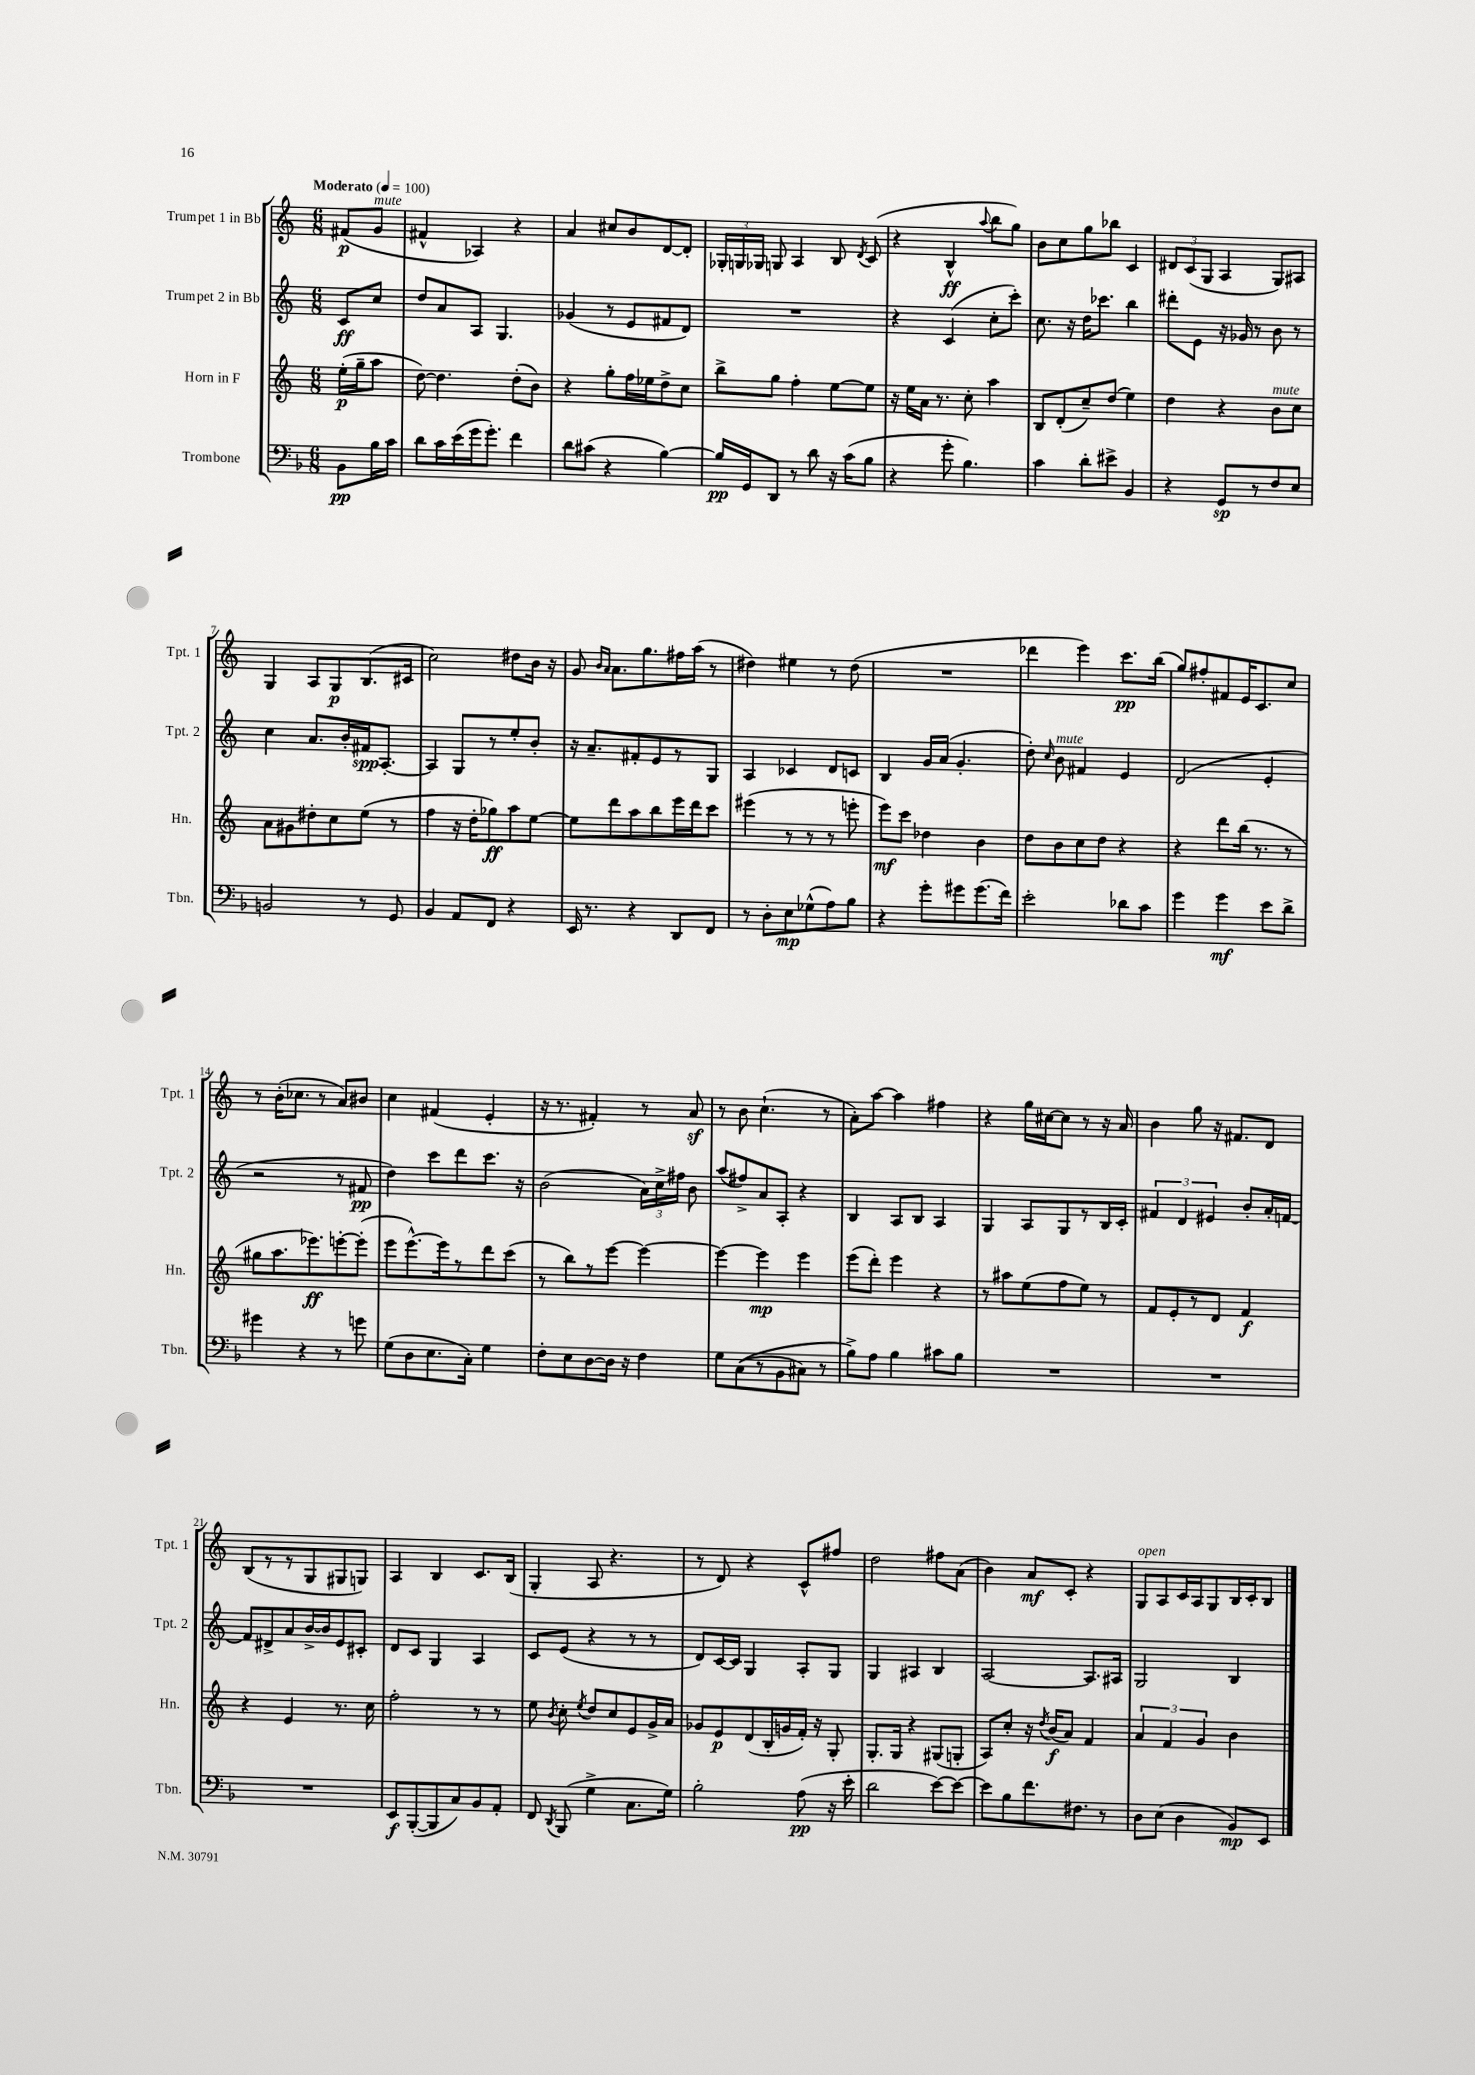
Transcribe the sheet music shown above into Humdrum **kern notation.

**kern	**kern	**kern	**kern
*staff4	*staff3	*staff2	*staff1
*clefF4	*clefG2	*clefG2	*clefG2
*k[b-]	*k[]	*k[]	*k[]
*M6/8	*M6/8	*M6/8	*M6/8
*MM100	*MM100	*MM100	*MM100
8BB-\L	(16ee'\LL	8c/L	(8f#/L
.	16gg~\J	.	.
16B-\L	8aa\J	8cc/J	8g/J
16c\JJ	.	.	.
=	=	=	=
8d\L	[8dd\)	8dd/L	4f#^^/
16c\L	4.dd\]	8a/	.
(16e\	.	.	.
16g\J	.	8A/J	4A-/)
8.g'\J)	.	.	.
.	.	4.G/	.
4f\	(8dd'\L	.	4r
.	8b\J)	.	.
=	=	=	=
8d\L	4r	(4g-/	4a/
(8c#\J	.	.	.
4r	8gg'\L	8r	8cc#/L
.	16ff\L	8e/L	8b/
.	16ee-\J	.	.
[4B-\)	8dd^\	8f#/	[8d/
.	8cc\J	8d/J)	8d'/]J
=	=	=	=
16B-/]LL	8bb^\L	2.r	24G-'/LL
.	.	.	24G/
16GG/J	.	.	.
.	.	.	24G-/JJ
8DD/J	8gg\J	.	8G/
8r	4ff'\	.	4A/
8d\	.	.	.
16r	[8ee\L	.	8B/
(16c\LK	.	.	.
.	.	.	8qd/
8B-\J	8ee\]J	.	(8c/
=	=	=	=
4r	16r	4r	4r
.	16ee\LL	.	.
.	16a\JJ	.	.
.	8.r	.	.
8g'\	.	(4c/	4B^^/
4.B-\)	8cc'\	.	.
.	.	.	8qqaa/
.	4aa\	8cc'\L	8bb\L
.	.	8ccc'\J)	8gg\J)
=	=	=	=
4c\	8B/L	8.cc\	8b\L
.	(8d'/	.	8cc\
.	.	16r	.
8d'\L	8cc~/)	16dd\LK	8gg\
.	.	8.ccc-\J	.
8e#^\J	(8dd/J	.	8bb-\J
4BB-/	4ee\)	4bb\	4c/
=	=	=	=
4r	4dd\	8ddd#'\L	12d#/L
.	.	.	(12c/
.	.	8e\J	.
.	.	.	12G/J
8GG/L	4r	16r	4A/
.	.	16g-/	.
8r	.	8r	.
8F/	8b\L	8b\	8G/L)
8E/J	8cc\J	8r	8A#/J
=	=	=	=
2BB/	8a\L	4cc\	4G/
.	8g#\	.	.
.	8dd#'\	8.a/L	8A/L
.	8cc\	.	8G/
.	.	16b'/L	.
8r	(8ee\J	16f#/J	(8.B/
.	.	[8.A'/J	.
8GG/	8r	.	.
.	.	.	16c#/Jk
=	=	=	=
4BB-/	4ff\	4A/]	2cc\)
8AA/L	16r	8G/L	.
.	16dd'\LK	.	.
8FF/J	8gg-\)	8r	.
4r	8aa\	8ee'/	8dd#\L
.	[8ee\J	8b'/J	16b\Jk
.	.	.	16r
=	=	=	=
16EE/	8ee\]L	16r	8g/
8.r	.	8.a~/L	.
.	.	.	16qqb/LL
.	.	.	16qqa/JJ
.	8ddd\	.	8.a\L
4r	8aa\	8f#'/	.
.	.	.	8.gg\
.	8bb\	8e/	.
8DD/L	16eee\L	8r	16ff#\L
.	16ddd\J	.	(16aa\JJ
8FF/J	8ccc\J	8G/J	8r
=	=	=	=
8r	(4eee#\	4A/	4dd#\)
8D'\L	.	.	.
8E\	8r	4c-/	4ee#\
(8G-^^\	8r	.	.
8A\)	8r	8d/L	8r
8B-\J	8eee'\	8c/J	(8dd#\
=	=	=	=
4r	8eee\L)	4B/	2.r
.	8ccc\J	.	.
8g'\L	4dd-\	16g/LL	.
.	.	(16a/JJ	.
8g#\	.	4.g'/	.
(8.g#\	4b\	.	.
16f\Jk)	.	.	.
=	=	=	=
2e'\	8dd\L	8dd'\)	4ddd-\
.	.	16qqcc/	.
.	8b\	8b\	.
.	8cc\	4f#/	4eee\)
.	8dd\J	.	.
8d-\L	4r	4e/	8.ccc\L
8c\J	.	.	.
.	.	.	(16bb\Jk
=	=	=	=
4g\	4r	(2d/	8gg/L)
.	.	.	8ff#'/
4g\	8ddd\L	.	8f#/
.	(16bb\Jk	.	16e/K
.	8.r	.	8.c/
8e\L	.	4e'/	.
8d^\J	8r	.	8cc/J
=	=	=	=
4g#\	8gg#\L	2r	8r
.	8.aa\	.	(16b'\LK
.	.	.	8.cc-\J
4r	.	.	.
.	8.eee-\)	.	.
.	.	.	8r
8r	[8eee'\	8r	8a/L)
8g\	(8eee'\]J	8f#/	8b#/J
=	=	=	=
(8G\L	8eee\L	4dd\)	4cc\
8D\	[8.eee^^\)	.	.
8.E\	.	8ccc\L	(4f#/
.	16eee\]k	.	.
.	8r	8ddd\	.
16C'\Jk)	.	.	.
4G\	8ddd\	8.ccc\J	4e'/
.	(8ccc\J	.	.
.	.	16r	.
=	=	=	=
8F'\L	8r	(2b\	16r
.	.	.	8.r
8E\	8bb\L)	.	.
[8D\	8r	.	4f#'/)
16D\]Jk	[8eee\J	.	.
16r	.	.	.
4F\	4eee\_	24a\LL)	8r
.	.	24cc^\	.
.	.	24ff#\JJ	.
.	.	8b\	8a/
=	=	=	=
8G\L	4eee\_	(8aa/L	8r
&((8C\	.	8ff#^/)	8b\
8r	4eee\]	8a/	(4.cc`\
8BB-\	.	8A'/J	.
8C#\J)	4eee\	4r	.
8r	.	.	8r
=	=	=	=
8B-^\L&)	(8eee\L	4B/	8a'\L)
8A\J	8ddd'\J)	.	[8aa\J
4B-\	4eee\	8A/L	4aa\]
.	.	8B/J	.
8c#\L	4r	4A/	4ff#\
8B-\J	.	.	.
=	=	=	=
2.r	8r	4G/	4r
.	8aa#\L	.	.
.	(8ee\	8A/L	16gg\LL
.	.	.	[16cc#\J
.	8ff\	8G/	8cc#\]J
.	8ee\J)	8r	8r
.	8r	16B/L	16r
.	.	16c'/JJ	16a/
=	=	=	=
2.r	8f/L	6f#/	4b\
.	8e'/	.	.
.	.	6d/	.
.	8r	.	8gg\
.	.	6e#/	.
.	8d/J	.	16r
.	.	.	8.f#/L
.	4f/	8b'/L	.
.	.	16a'/L	8d/J
.	.	[16f/JJ	.
=	=	=	=
2.r	4r	8f/]L	(8B/L
.	.	8d#^/	8r
.	4e/	8a/	8r
.	.	[16b^/L	8G/
.	.	16b/]J	.
.	8.r	8e/	8G#/
.	.	8c#'/J	8G/J)
.	16cc\	.	.
=	=	=	=
8EE/L	2ff'\	8d/L	4A/
([8BBB-'/	.	8c/J	.
8BBB-/]	.	4G/	4B/
8C/)	.	.	.
8BB-/	8r	4A/	8.c/L
8AA'/J	8r	.	.
.	.	.	(16B/Jk
=	=	=	=
8FF/	8ee\	8c/L	4G'/
8qDD/	8qb/	.	.
(8BBB-/	8cc'\	(8e/J	.
.	8qee/	.	.
4G^\	8dd/L	4r	8A/
.	8cc/	.	4.r
8.C\L	8e/	8r	.
.	16g^/L	8r	.
16G\Jk)	16a/JJ	.	.
=	=	=	=
2B-'\	8g-/L	8d/L)	8r
.	8e/	[16c/L	8d/)
.	.	16c/]JJ	.
.	(8d/	4G/	4r
.	16B'/L	.	.
.	16g/	.	.
(8A\	16f'/JJ)	8A'/L	8c^^/L
.	16r	.	.
16r	8G'/	8G/J	8ff#/J
16e'\	.	.	.
=	=	=	=
2d\	8.G'/L	4G/	2dd\
.	16G/Jk	.	.
.	4r	4A#/	.
[8e\L)	(8G#/L	4B/	8ff#\L
8e\_J	8G'/J	.	(8a\J
=	=	=	=
8e\]L	8A/L)	[2A/	4b\)
8B-\	8cc'/J	.	.
8.f\	16r	.	8a/L
.	8qdd/	.	.
.	(16b/LK	.	.
.	8a/J)	.	8c'/J
8.F#\J	.	.	.
.	4f/	8.A/]L	4r
8r	.	.	.
.	.	16A#/Jk	.
=	=	=	=
8D\L	6a/	2G/	8G/L
(8E\J	.	.	8A/
.	6f/	.	.
4D\	.	.	16c/L
.	.	.	16A/J
.	6g/	.	.
.	.	.	8G/
8BB-/L)	4b\	4B/	16B/L
.	.	.	16c'/J
8EE/J	.	.	8B/J
==	==	==	==
*-	*-	*-	*-
